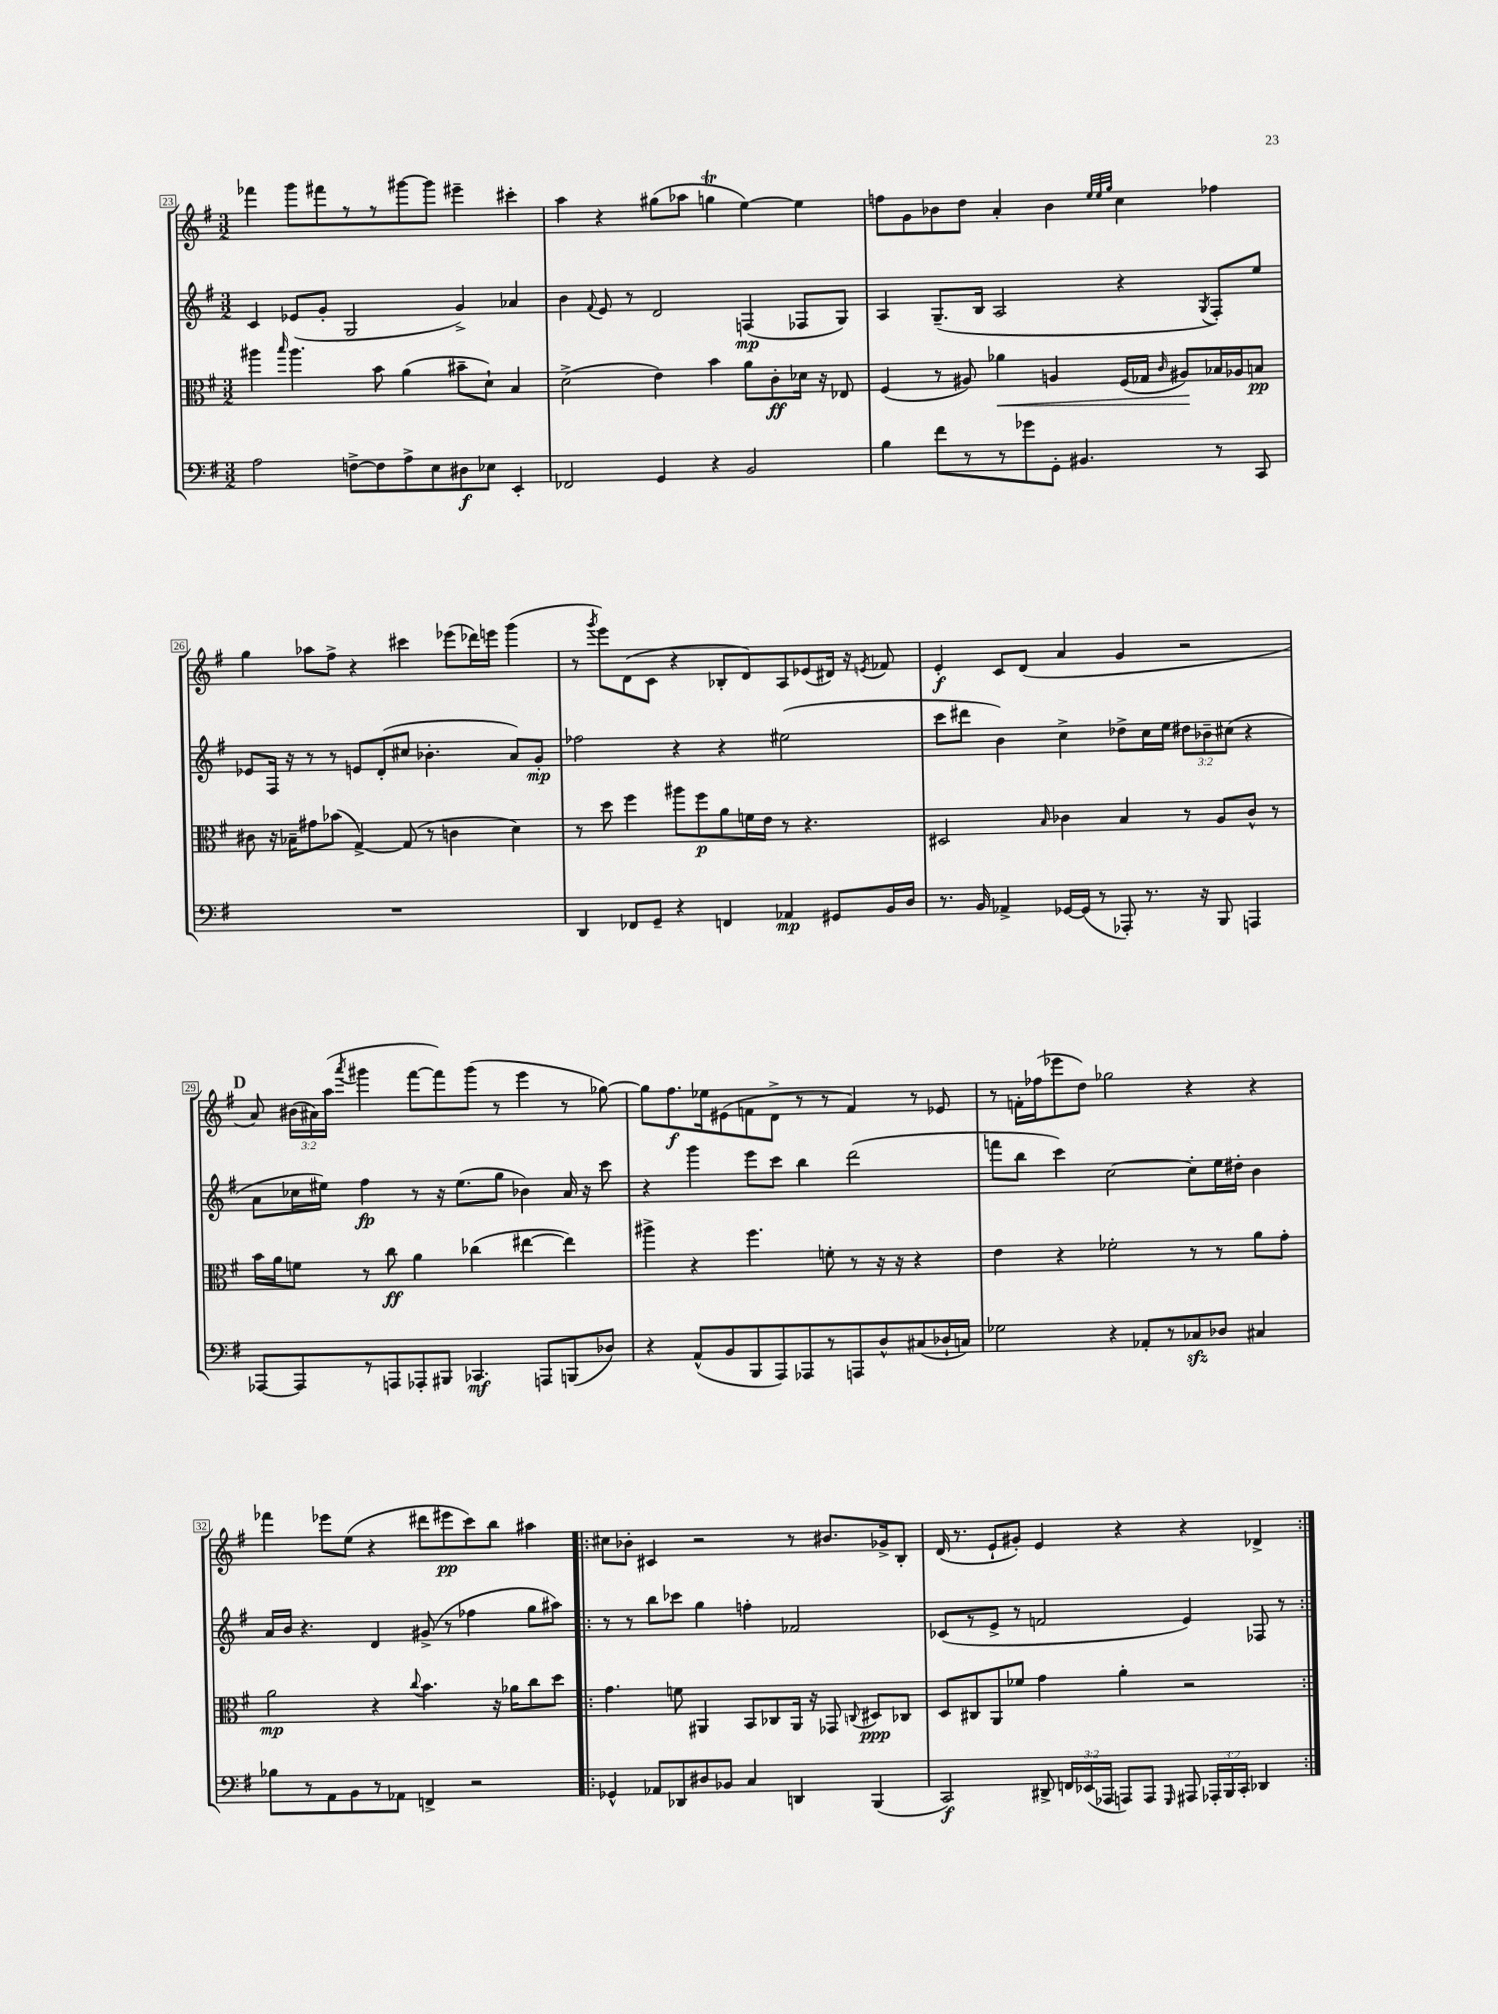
<<
\new StaffGroup <<
\new Staff = "s0" {
    \clef treble \key g \major \numericTimeSignature \time 3/2 \override Staff.TupletNumber.text = #tuplet-number::calc-fraction-text
    \autoBeamOff fes'''4 g'''8[ fis'''8 r8 r8 gis'''8~ gis'''8] eis'''4-- cis'''4-. |
    a''4 r4 gis''8[( aes''8] g''4\trill e''4~) e''4 |
    f''8[ g'8 bes'8 d''8] a'4-. bes'4 \grace { e''32[ e''32 g''32] } c''4 fes''4 |
    g''4 aes''8[ fis''8]-> r4 cis'''4 ees'''8[( des'''16) e'''16] g'''4( |
    r8 \acciaccatura { g'''8 } e'''8[) d'8( c'8] r4 bes8[-. d'8) a8 ees'8( dis'16]) r16 \acciaccatura { e'8 } fes'8 |
    e'4-.\f c'8[ d'8]( a'4 g'4 r2 |
    \mark \markup { \bold "D" } a'8) \tuplet 3/2 { bis'16[( ais'16) a''16]( } \acciaccatura { a'''8 } gis'''4 fis'''8[~ fis'''8) gis'''8]( r8 e'''4 r8 ges''8~) |
    ges''8[ fis''8.\f ees''16 eis'8( f'8 d'8]-> r8 r8 f'4) r8 ees'8 |
    r8 f'16[-. fes''16( ees'''8 d''8]) ges''2 r4 r4 |
    fes'''4 ees'''8[ e''8]( r4 dis'''8[ eis'''8\pp c'''8) b''8] ais''4 |
    \repeat volta 2 { cis''8[ bes'8]-. cis'4 r2 r8 bis'8.[ ges'16-> b8]-. |
    d'16( r8. e'8[-! gis'8]-.) e'4 r4 r4 des'4-> | }
}
\new Staff = "s1" {
    \clef treble \key g \major \numericTimeSignature \time 3/2 \override Staff.TupletNumber.text = #tuplet-number::calc-fraction-text
    \autoBeamOff c'4 ees'8[( g'8]-. g2 g'4->) aes'4 |
    b'4 \appoggiatura { fis'8 } e'8 r8 d'2 f4\mp( fes8[ g8]) |
    a4 g8.[--( b16] a2 r4 \acciaccatura { g8 } fis8[-.) e''8] |
    ees'8[ fis16] r16 r8 r8 e'8[ d'8-.( cis''8] bes'4.-. a'8[) g'8]-.\mp |
    fes''2 r4 r4 eis''2( |
    c'''8[ dis'''8] b'4) c''4-> des''8[-> c''16 e''16] \tuplet 3/2 { dis''8[ bes'8-- cis''8]( } r4 |
    \mark \markup { \bold "D" } a'8[ ces''16 eis''16]) fis''4\fp r8 r16 eis''8.[( g''8] bes'4) a'16 r16 c'''8 |
    r4 g'''4 e'''8[ c'''8] b''4 d'''2( |
    f'''8[ b''8] c'''4) c''2~ c''8[-. e''16 dis''16]-. b'4 |
    a'16[ b'16] r4. d'4 gis'8->( r8 fes''4 g''8[ ais''8]) |
    \repeat volta 2 { r8 r8 b''8[ ces'''8] g''4 f''4-. fes'2 |
    ces'8[( r8 e'8]-> r8 f'2 e'4) fes8 r8 | }
}
\new Staff = "s2" {
    \clef alto \key g \major \numericTimeSignature \time 3/2
    \autoBeamOff ais''4 \grace { b''16 } ais''4. b'8 a'4( bis'8[-- d'8]-!) b4 |
    d'2->( e'4) b'4 a'8[ c'8-.\ff des'16] r16 ees8 |
    fis4( r8 ais8) aes'4\< a4 fis16[( ges16] \grace { c'16 } ais8[\!) bes16 aes16 b8]\pp |
    cis'8 r16 bes16[-- gis'8 bes'8]( g4~->) g8( r8 c'4 d'4) |
    r8 d''8 fis''4 ais''8[ fis''8\p a'8 f'16 e'16] r8 r4. |
    dis2 \grace { b16 } ces'4 b4 r8 a8[ ces'8]-^ r8 |
    \mark \markup { \bold "D" } b'16[ a'16 f'8] r8 c''8\ff a'4 ces''4( eis''4~ eis''4) |
    ais''4-> r4 fis''4. f'8-. r8 r16 r16 r4 |
    e'4 r4 fes'2-. r8 r8 a'8[ g'8]-. |
    a'2\mp r4 \appoggiatura { c''8 } b'4. r16 aes'16[ c''8 d''8] |
    \repeat volta 2 { g'4. f'8 ais,4 b,8[ ces8 ais,16] r16 ges,8 \appoggiatura { c8 } dis8[\ppp ces8] |
    d8[ cis8 a,8 fes'8] g'4 a'4-. r2 | }
}
\new Staff = "s3" {
    \clef bass \key g \major \numericTimeSignature \time 3/2 \override Staff.TupletNumber.text = #tuplet-number::calc-fraction-text
    \autoBeamOff a2 f8[~-> f8 a8-> e8 dis8\f ees8] e,4-. |
    fes,2 g,4 r4 b,2 |
    b4 fis'8[ r8 r8 ges'8 g,8]-. bis,4. r8 c,8 |
    R1. |
    d,4 fes,8[ g,8]-- r4 f,4 aes,4\mp gis,8[ b,16 d16] |
    r8. b,16 aes,4-> ges,16[~ ges,16]( r8 aes,,8-.) r8. r16 b,,8 a,,4 |
    \mark \markup { \bold "D" } aes,,8[~ aes,,8 r8 a,,8 aes,,8-. bis,,8] ces,4.\mf a,,8[ b,,8( des8]) |
    r4 a,8[-^( b,8 b,,8 a,,8) aes,,8 r8 a,,8 d8-^ cis8( des16-! c16]) |
    ges2 r4 aes,8[-. r8 ces8\sfz des8] cis4 |
    bes8[ r8 a,8 b,8 r8 aes,8] f,4-> r2 |
    \repeat volta 2 { ges,4-^ aes,8[ des,8 dis8 bes,8] c4 d,4 b,,4( |
    c,2\f) dis,8-> \tuplet 3/2 { f,16[ ees,16( aes,,16] } a,,8[) a,,8] \grace { g,,16 } ais,,8 \tuplet 3/2 { aes,,16[-. b,,16 c,16]-. } des,4 | }
}
>>
>>
\layout { \context { \Score currentBarNumber = #23 \override BarNumber.stencil = #(make-stencil-boxer 0.1 0.3 ly:text-interface::print) } }
